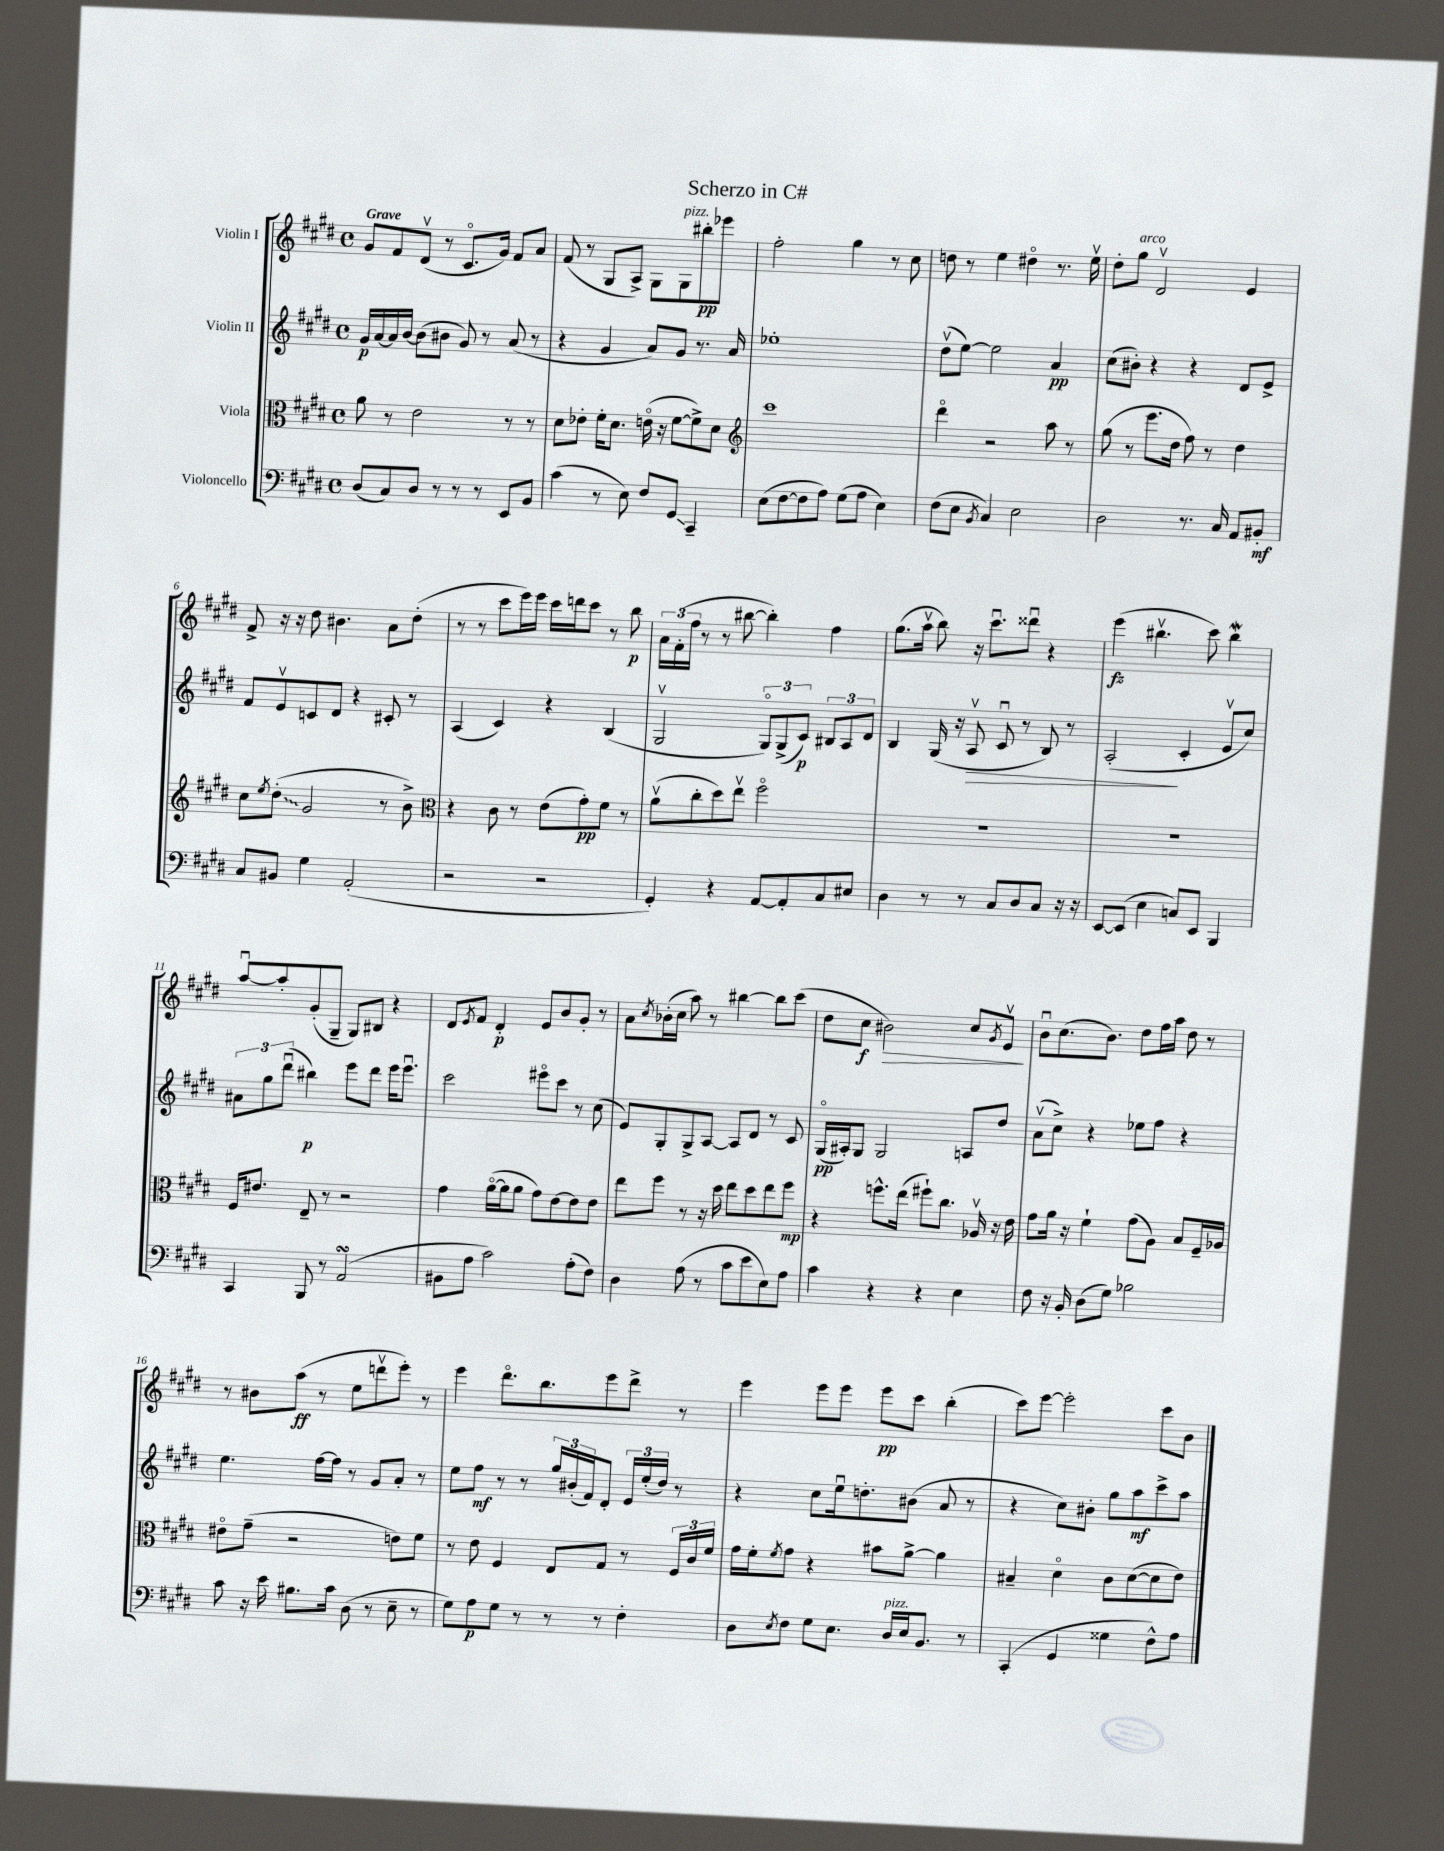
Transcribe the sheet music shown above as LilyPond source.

\header { title = "Scherzo in C#" }
<<
\new StaffGroup <<
\new Staff = "s0" \with { instrumentName = "Violin I" } {
    \clef treble \key e \major \defaultTimeSignature \time 4/4 \tempo "Grave"
    gis'8 fis'8 dis'8\upbow( r8 cis'8.\flageolet gis'16) fis'8 a'8 |
    fis'8( r8 gis8 a8->) gis8 gis8^\markup { \italic "pizz." } bis''8-.\pp ees'''8 |
    fis''2-. gis''4 r8 cis''8 |
    d''8 r8 e''4 dis''4\flageolet r8. e''16\upbow |
    dis''8-. gis''8^\markup { \italic "arco" } dis'2\upbow e'4 |
    fis'8-> r16 r16 dis''8 bis'4. a'8 dis''8-.( |
    r8 r8 cis'''8 e'''16) e'''16 cis'''16 d'''16 cis'''8 r8 b''8\p |
    \tuplet 3/2 { a'16 fis'16-.( fis''16 } r8 r8 bis''8~ bis''4-.) fis''4 |
    gis''8.( a''16\upbow b''8) r16 cis'''8.\downbow disis'''8\downbow r4 |
    e'''4\fz( bis''4.\upbow cis'''8) bis''4\mordent |
    a''8~\downbow a''8-. gis'8-.( gis8-- gis8) bis8 r4 |
    dis'8 \acciaccatura { e'8 } fis'8 dis'4-.\p e'8 b'8 gis'8-. r8 |
    a'8 \acciaccatura { cis''8 } bes'16-.( cis''16 a''8) r8 bis''4~ bis''8 cis'''8( |
    dis''8 cis''8\f bis'2\>) cis''8 \acciaccatura { gis'8 } e'8\upbow\! |
    b'8\downbow cis''8.( b'8.) dis''8 fis''16 a''16 dis''8 r8 |
    r8 bis'8 a''8\ff( r8 e''8 d'''8\upbow e'''8-.) r8 |
    e'''4 dis'''8.\flageolet b''8. e'''8 dis'''8-> r8 |
    e'''4 e'''8 e'''8 e'''8\pp cis'''8 b''4-.( |
    cis'''8) e'''8~ e'''2-. cis'''8 b'8 \bar "|." |
}
\new Staff = "s1" \with { instrumentName = "Violin II" } {
    \clef treble \key e \major \defaultTimeSignature \time 4/4
    gis'16\p a'16~ a'16 b'16~ b'8( bis'8 gis'8) r8 a'8( r8 |
    r4 gis'4 a'8) gis'8 r8. a'16 |
    ees''1-. |
    dis''8\upbow( e''8~) e''2 a'4\pp |
    cis''8( bis'8-.) r4 r4 dis'8 e'8-> |
    fis'8 e'8\upbow c'8 dis'8 r4 cis'8-. r8 |
    a4( cis'4) r4 b4( |
    gis2\upbow \tuplet 3/2 { gis8\flageolet) gis8->( cis'8\p) } \tuplet 3/2 { bis8 a8 dis'8 } |
    b4 gis16( r16 a8\upbow\> cis'8\downbow r8 b8) r8 |
    a2-.\!( cis'4-. e'8\upbow cis''8) |
    \tuplet 3/2 { ais'8 gis''8 dis'''8\downbow( } bis''4\p) e'''8 dis'''8 e'''16 e'''8.\downbow |
    cis'''2 eis'''8\flageolet cis'''8 r8 cis''8( |
    e'8) gis8-. gis8-> a8~ a8 dis'8 r8 cis'8 |
    gis16\flageolet\pp( ais16-.) gis8 gis2 a8 dis''8 |
    a'8\upbow( cis''8->) r4 ees''8 fis''8 r4 |
    e''4. fis''16~ fis''16 r8 gis'8 a'8-. r8 |
    e''8 fis''8\mf r8 r8 \tuplet 3/2 { gis''16 bis'16-.( fis'16) } dis'8-. \tuplet 3/2 { e'16 e''16-.( dis''16) } r8 |
    r4 cis''8 e''16\downbow d''8.-. bis'8( a'8 r8 |
    r4 cis''8) bis'8-. gis''8 a''8\mf cis'''8-> a''8 \bar "|." |
}
\new Staff = "s2" \with { instrumentName = "Viola" } {
    \clef alto \key e \major \defaultTimeSignature \time 4/4
    a'8 r8 e'2 r8 r8 |
    dis'8 ees'8-. fis'16-. dis'8. e'16\flageolet( r16 fis'8~ fis'8->) dis'8 |
    \clef treble cis'''1 |
    dis'''4\flageolet r2 a''8 r8 |
    gis''8( r8 e'''8. dis''16 fis''8) r8 dis''4 |
    cis''8 \acciaccatura { e''8 } \once \override Glissando.style = #'zigzag dis''8-.\glissando( gis'2 r8 b'8->) |
    \clef alto r4 cis'8 r8 e'8( gis'8-.\pp) fis'8 r8 |
    a'8\upbow( cis''8-. dis''8) e''8\upbow fis''2\flageolet |
    R1 |
    R1 |
    fis16 eis'8. e8-- r8 r2 |
    gis'4 a'16~\flageolet( a'16 a'8 gis'8) e'8~ e'8 e'8 |
    e''8 fis''8 r8 r16 dis''16 e''8 dis''8 e''8 fis''8\mp |
    r4 f''8.-^ e''16( fis''8-!) cis''8. aes16\upbow r16 e'16 |
    gis'8 a'16 r16 fis'4-! gis'8( a8) b8 fis16-- aes16 |
    eis'8\flageolet gis'8--( r2 e'8) fis'8 |
    r8 e'8 fis4 e8 gis8 r8 \tuplet 3/2 { fis16 cis'16 fis'16 } |
    gis'16 fis'16-. \acciaccatura { fis'8 } gis'8 r4 bis'8 a'8~-> a'4 |
    bis4-- dis'4\flageolet cis'8 dis'8~( dis'8 e'8) \bar "|." |
}
\new Staff = "s3" \with { instrumentName = "Violoncello" } {
    \clef bass \key e \major \defaultTimeSignature \time 4/4
    dis8( cis8) dis8 r8 r8 r8 e,8 b,8 |
    cis'4( r8 e8) fis8 gis,8\glissando cis,4-- |
    e8( fis8~ fis8 a8) gis8( a8 e4) |
    fis8( e8 \acciaccatura { b,8 } cis4) e2 |
    dis2 r8. cis16 a,8 bis,8-.\mf |
    cis8 bis,8 gis4 a,2-.( |
    r2 r2 |
    gis,4-.) r4 a,8~ a,8-. cis8 eis8 |
    dis4 r8 r8 cis8 dis8 cis8 r16 r16 |
    e,8~ e,8( e4 c8) e,8 b,,4 |
    cis,4 b,,8 r8 a,2\turn( |
    bis,8 a8 cis'2) a8-.( fis8) |
    dis4 a8( r8 cis'8 e'8 e8) a8 |
    cis'4 r4 r4 e4 |
    fis8 r16 b,16-. dis8( gis8) bes2 |
    cis'8 r16 e'16 bis8. cis'16 dis8( r8 e8-- r8 |
    gis8) a8\p gis8 r8 r8 r8 fis4-. |
    dis8 \acciaccatura { e8 } fis8 gis8 e8. dis16^\markup { \italic "pizz." } e16 b,8. r8 |
    cis,4-.( gis,4 gisis4 fis8-^) a8 \bar "|." |
}
>>
>>
